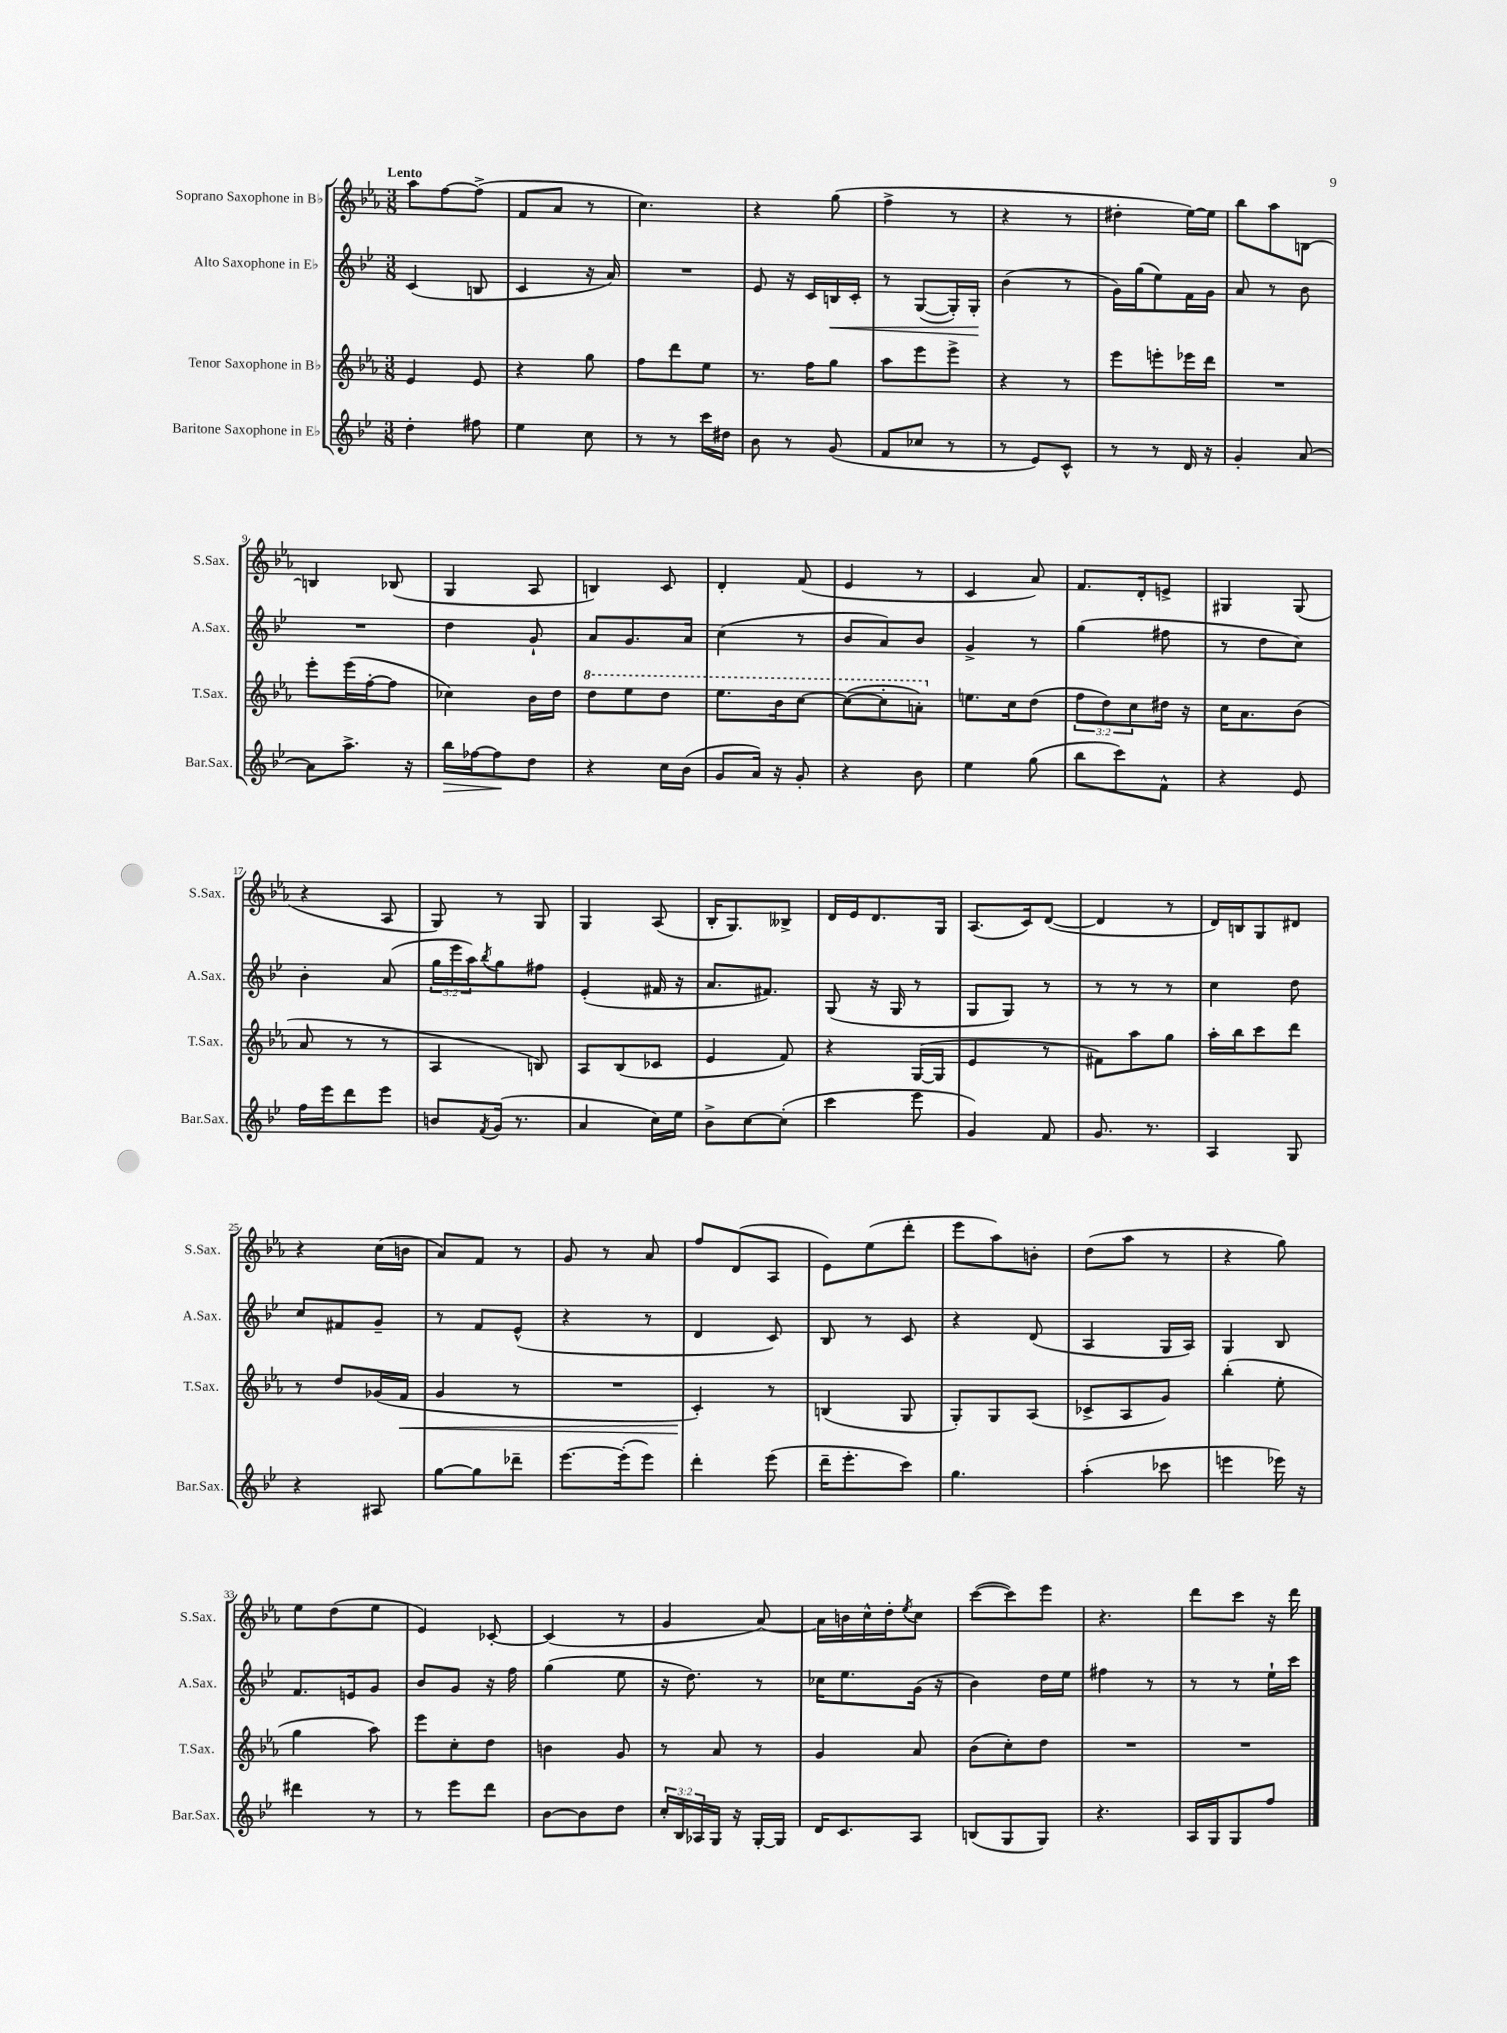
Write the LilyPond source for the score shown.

<<
\new StaffGroup <<
\new Staff = "s0" \with { instrumentName = "Soprano Saxophone in Bb" shortInstrumentName = "S.Sax." } {
    \clef treble \key ees \major \numericTimeSignature \time 3/8 \tempo "Lento"
    aes''8 f''8~ f''8->( |
    f'8 aes'8 r8 |
    c''4.) |
    r4 g''8( |
    f''4-> r8 |
    r4 r8 |
    dis''4-. ees''16~) ees''16 |
    bes''8 aes''8 b8~ |
    b4 bes8( |
    g4 aes8 |
    b4) c'8 |
    d'4-. f'8( |
    ees'4 r8 |
    c'4 aes'8) |
    f'8. d'16-. e'8-> |
    gis4 gis8( |
    r4 aes8 |
    g8) r8 g8 |
    g4 aes8( |
    bes16-. g8.) beses8-> |
    d'16 ees'16 d'8. g16 |
    aes8.( c'16) d'8~( |
    d'4 r8 |
    d'16) b16 g8 dis'8 |
    r4 c''16( b'16 |
    aes'8) f'8 r8 |
    g'8 r8 aes'8 |
    f''8 d'8( aes8 |
    ees'8) ees''8( d'''8-. |
    ees'''8 aes''8) b'8-. |
    d''8( aes''8 r8 |
    r4 g''8) |
    ees''8 d''8( ees''8 |
    ees'4) ces'8~-. |
    ces'4( r8 |
    g'4 aes'8~) |
    aes'16 b'16 c''16-^ d''16-. \acciaccatura { ees''8 } c''8 |
    c'''8~( c'''8) ees'''8 |
    r4. |
    d'''8 c'''8 r16 d'''16 \bar "|." |
}
\new Staff = "s1" \with { instrumentName = "Alto Saxophone in Eb" shortInstrumentName = "A.Sax." } {
    \clef treble \key bes \major \numericTimeSignature \time 3/8 \override Staff.TupletNumber.text = #tuplet-number::calc-fraction-text
    c'4( b8 |
    c'4 r16 a'16) |
    R4. |
    ees'8 r16 c'16 b16\< c'16-. |
    r8 g8~( g16-.) g16-.\! |
    bes'4( r8 |
    g'16) g''16( ees''8) f'16 g'16 |
    a'8 r8 bes'8 |
    R4. |
    d''4 g'8-! |
    a'8 g'8. a'16 |
    c''4( r8 |
    bes'8 a'8) bes'8 |
    g'4-> r8 |
    g''4( fis''8 |
    r8 d''8 c''8) |
    bes'4-. a'8( |
    \tuplet 3/2 { g''16 ees'''16 a''16) } \acciaccatura { bes''8 } g''8 fis''8 |
    ees'4-.( fis'16 r16 |
    a'8. fis'8.) |
    g8( r16 g16 r8 |
    g8 g8) r8 |
    r8 r8 r8 |
    c''4 d''8 |
    c''8 fis'8 g'8-- |
    r8 f'8 ees'8-^( |
    r4 r8 |
    d'4 c'8) |
    bes8 r8 c'8 |
    r4 d'8( |
    a4 g16 a16) |
    g4 bes8 |
    f'8. e'16 g'8 |
    bes'8 g'8 r16 f''16 |
    g''4( ees''8 |
    r16 d''8.) r8 |
    ces''16 ees''8. g'16( r16 |
    bes'4) d''16 ees''16 |
    fis''4 r8 |
    r8 r8 ees''16-! c'''16 \bar "|." |
}
\new Staff = "s2" \with { instrumentName = "Tenor Saxophone in Bb" shortInstrumentName = "T.Sax." } {
    \clef treble \key ees \major \numericTimeSignature \time 3/8 \override Staff.TupletNumber.text = #tuplet-number::calc-fraction-text
    ees'4 ees'8 |
    r4 g''8 |
    f''8 d'''8 ees''8 |
    r8. f''16 g''8 |
    aes''8 ees'''8 ees'''8-> |
    r4 r8 |
    ees'''8 e'''8-. ees'''16 d'''16 |
    R4. |
    ees'''8-. ees'''16( f''16~-. f''8 |
    ces''4) bes'16 d''16 |
    \ottava #1 d'''8 ees'''8 d'''8 |
    ees'''8. bes''16 c'''8~ |
    c'''8~( c'''8-. a''8-.) \ottava #0 |
    e''8. c''16 d''8( |
    \tuplet 3/2 { f''8 d''8) c''8 } dis''16 r16 |
    c''16 aes'8. bes'8( |
    aes'8 r8 r8 |
    aes4 b8) |
    aes8 bes8( ces'8 |
    ees'4 f'8) |
    r4 g16~( g16 |
    ees'4 r8 |
    fis'8) aes''8 g''8 |
    aes''16-. bes''16 c'''8 d'''8 |
    r8 d''8 ges'16( f'16\< |
    g'4 r8 |
    R4. |
    c'4-.\!) r8 |
    b4( g8 |
    g8-.) g8 aes8( |
    ces'8-> aes8 g'8) |
    bes''4-.( ees''8-. |
    g''4 aes''8) |
    ees'''8 c''8-. d''8 |
    b'4 g'8 |
    r8 aes'8 r8 |
    g'4 aes'8 |
    bes'8( c''8-.) d''8 |
    R4. |
    R4. \bar "|." |
}
\new Staff = "s3" \with { instrumentName = "Baritone Saxophone in Eb" shortInstrumentName = "Bar.Sax." } {
    \clef treble \key bes \major \numericTimeSignature \time 3/8 \override Staff.TupletNumber.text = #tuplet-number::calc-fraction-text
    d''4-. fis''8 |
    ees''4 c''8 |
    r8 r8 c'''16 dis''16 |
    bes'8 r8 g'8( |
    f'8 ces''8 r8 |
    r8 ees'8) c'8-^ |
    r8 r8 d'16 r16 |
    g'4-. a'8~ |
    a'8 a''8.-> r16 |
    bes''16\> fes''16~ fes''8\! d''8 |
    r4 c''16 bes'16( |
    g'8 a'16) r16 g'8-. |
    r4 bes'8 |
    ees''4 g''8( |
    bes''8 c'''8) f'8-^ |
    r4 ees'8 |
    f''16 ees'''16 d'''8 ees'''8 |
    b'8 \acciaccatura { f'8 } g'16( r8. |
    a'4 c''16) ees''16 |
    bes'8-> c''8~ c''8-.( |
    c'''4 ees'''8 |
    g'4) f'8 |
    g'8. r8. |
    a4 g8 |
    r4 ais8 |
    g''8~ g''8 des'''8-- |
    ees'''8.~ ees'''16-.( ees'''8) |
    d'''4-. ees'''8( |
    d'''16-- ees'''8.-. c'''8) |
    g''4. |
    a''4-.( ces'''8 |
    e'''4 ees'''16) r16 |
    dis'''4 r8 |
    r8 ees'''8 d'''8 |
    bes'8~ bes'8 d''8 |
    \tuplet 3/2 { c''16-. bes16 aes16 } g16 r16 g16~-. g16 |
    d'16 c'8. a8 |
    b8( g8 g8) |
    r4. |
    a16 g16 g8 f''8 \bar "|." |
}
>>
>>
